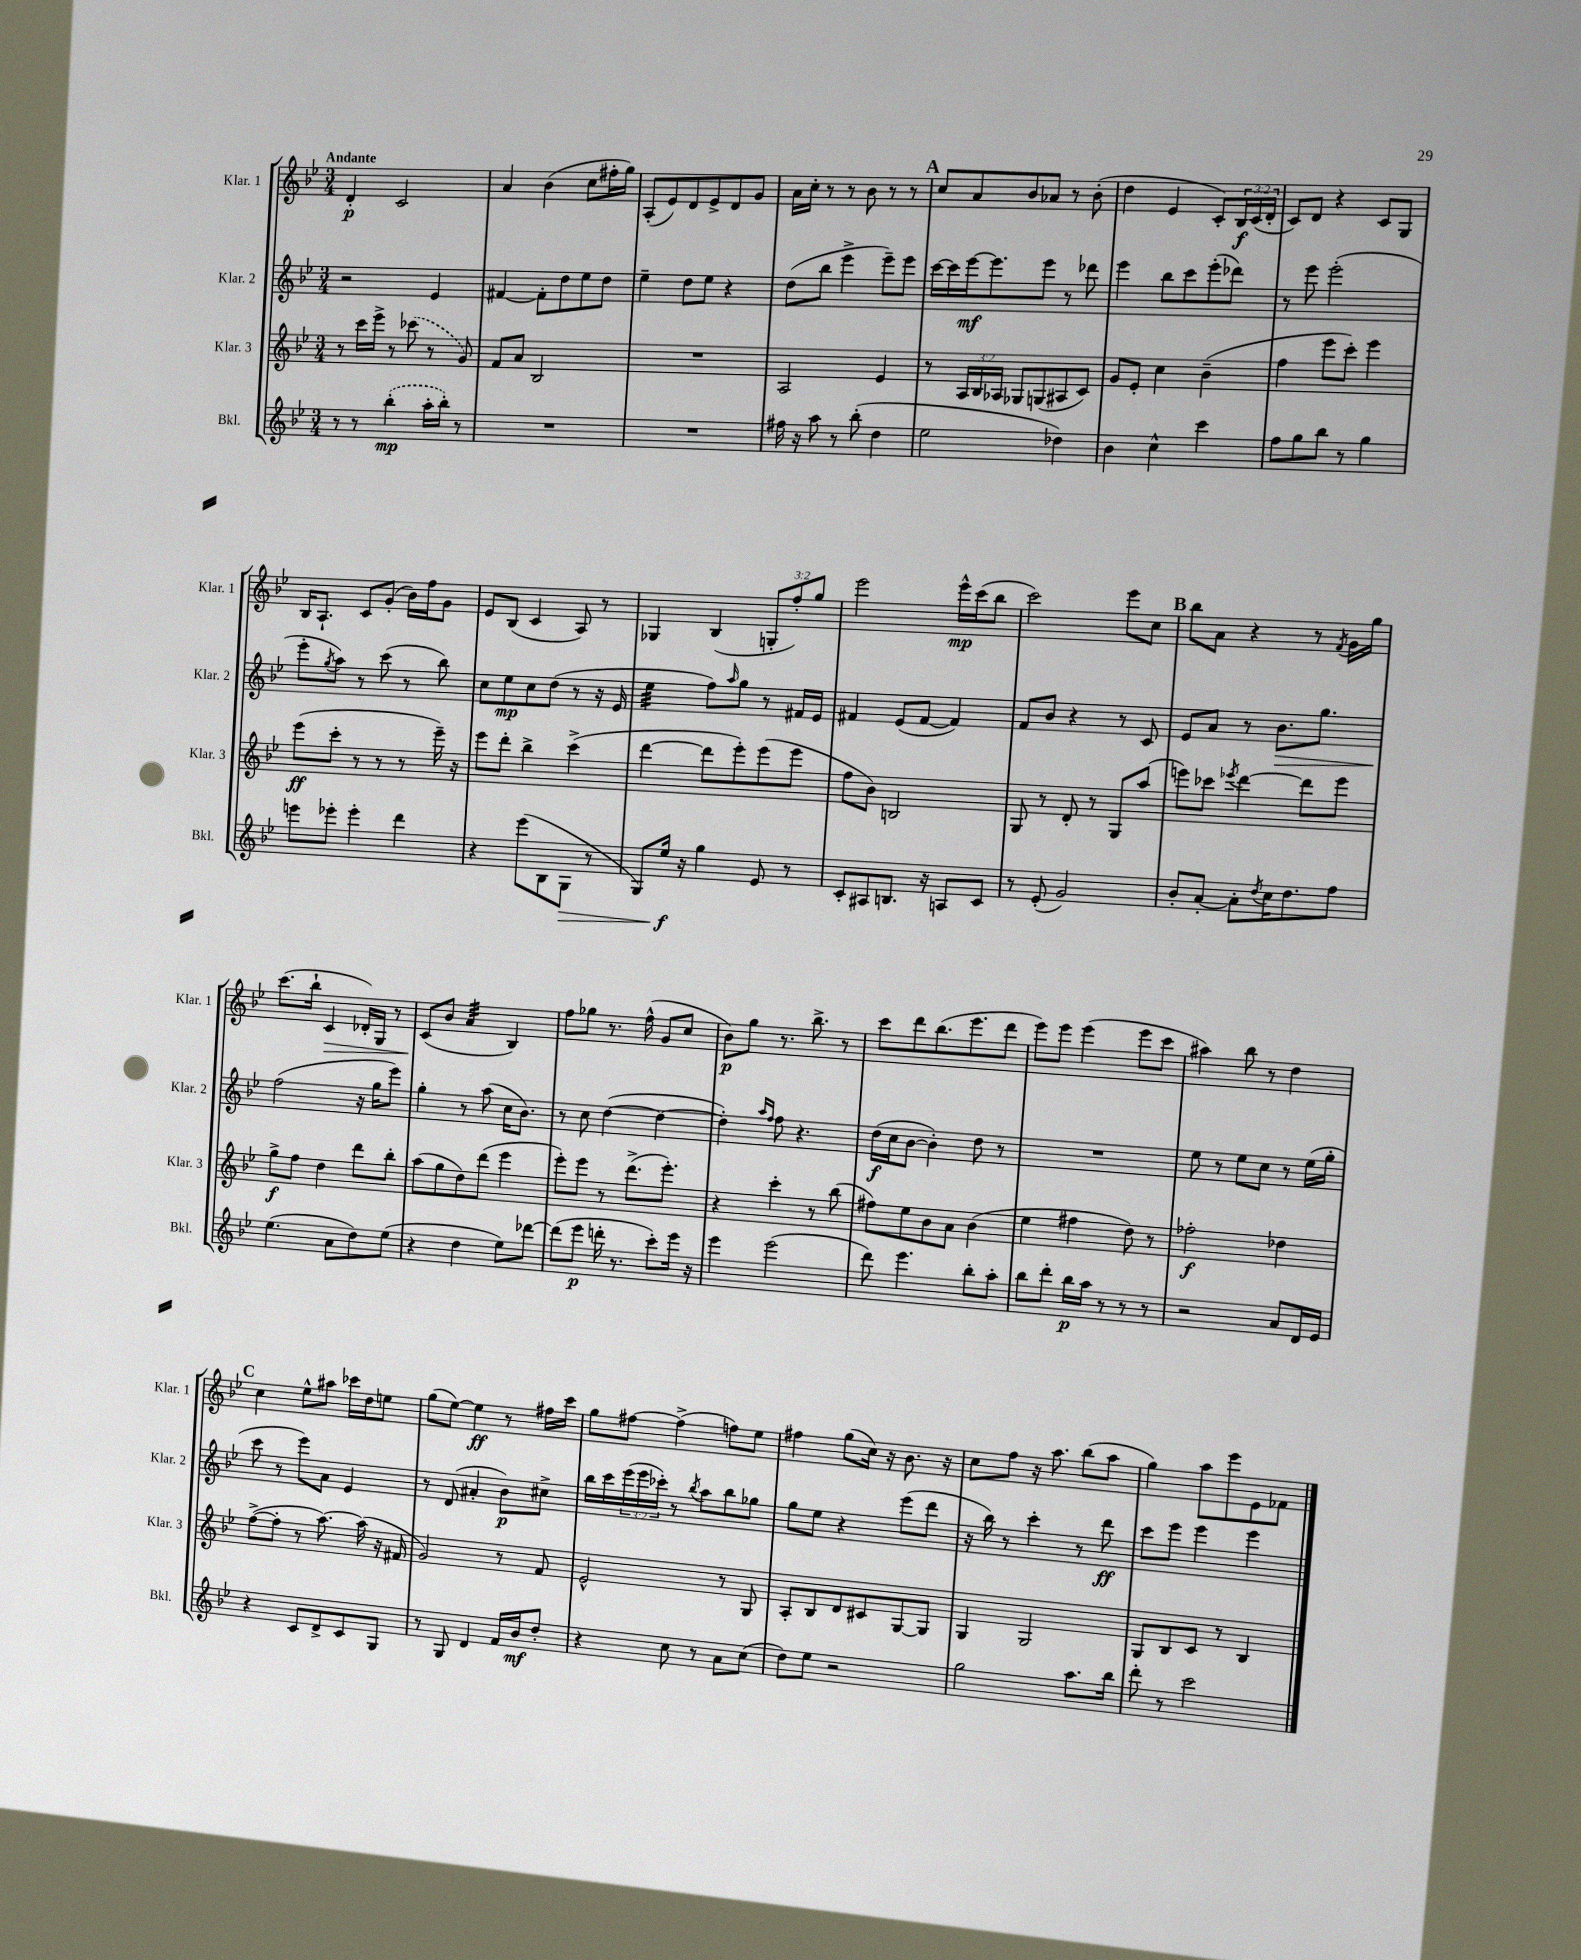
<<
\new StaffGroup <<
\new Staff = "s0" \with { instrumentName = "Klar. 1" shortInstrumentName = "Klar. 1" } {
    \clef treble \key bes \major \numericTimeSignature \time 3/4 \override Staff.TupletNumber.text = #tuplet-number::calc-fraction-text \tempo "Andante"
    d'4-.\p c'2 |
    a'4 bes'4( c''8 fis''16-. g''16) |
    a8-.( ees'8) d'8 ees'8-> d'8 g'8 |
    a'16 c''16-. r8 r8 bes'8 r8 r8 |
    \mark \markup { \bold "A" } c''8 a'8 bes'8 aes'8 r8 bes'8-.( |
    d''4 ees'4 c'8-.) \tuplet 3/2 { bes16\f c'16( d'16-. } |
    c'8) d'8 r4 c'8 g8 |
    bes16 a8.-! c'8 g'8-.( bes'16) f''16 g'8 |
    ees'8 bes8( c'4 a8) r8 |
    ges4 bes4( \tuplet 3/2 { g8-. f''8-.) g''8 } |
    ees'''2 ees'''16-^\mp c'''16( bes''8 |
    c'''2) ees'''8 c''8 |
    \mark \markup { \bold "B" } bes''8 a'8 r4 r8 \acciaccatura { f'8 } g'16 g''16 |
    c'''8.( bes''16-! c'4\> des'16-.) g16 r8 |
    c'8\!( bes'8 a'4:32 bes4) |
    f''8 ges''8 r8. f''16-^( g'8 c''8 |
    bes'8\p) g''8 r8. bes''8.-> r8 |
    c'''8 d'''8 bes''8.( ees'''8. d'''8 |
    ees'''8) ees'''8 ees'''4( ees'''8 c'''8 |
    ais''4) bes''8 r8 d''4 |
    \mark \markup { \bold "C" } c''4 ees''8-^ ais''8 ces'''16 d''16 e''8 |
    g''8( ees''8~) ees''4\ff r8 fis''16 c'''16 |
    g''8 fis''8~ fis''4->( f''8) ees''8 |
    fis''4 g''8( c''16) r16 bes'8. r16 |
    c''8 f''8 r16 a''8. bes''8( a''8 |
    g''4) a''8 ees'''8 ees'8 fes'8 \bar "|." |
}
\new Staff = "s1" \with { instrumentName = "Klar. 2" shortInstrumentName = "Klar. 2" } {
    \clef treble \key bes \major \numericTimeSignature \time 3/4 \override Staff.TupletNumber.text = #tuplet-number::calc-fraction-text
    r2 ees'4 |
    fis'4~ fis'8-. d''8 ees''8 d''8 |
    ees''4-- d''8 ees''8 r4 |
    d''8( bes''8 ees'''4-> ees'''8--) ees'''8 |
    \mark \markup { \bold "A" } c'''16~ c'''16 ees'''16~\mf ees'''8. ees'''8 r8 des'''8 |
    ees'''4 bes''8 c'''8 ees'''8-.( des'''8) |
    r8 ees'''8 ees'''2-.( |
    ees'''8-. \acciaccatura { g''8 } a''8) r8 c'''8( r8 bes''8) |
    c''8 ees''8\mp c''8 d''8( r8 r16 ees'16 |
    ees''4:32 f''8) \grace { a''16 } g''8 r8 fis'16 ees'16 |
    fis'4 ees'8( fis'8~ fis'4) |
    f'8 bes'8 r4 r8 c'8 |
    \mark \markup { \bold "B" } ees'8 a'8 r8 bes'8.\> g''8. |
    f''2\!( r16 g''16 ees'''8) |
    g''4-. r8 a''8( c''16 bes'8.) |
    r8 c''8 d''4~( d''4~ |
    d''4-.) \grace { a''16 f''16 } f''8 r4. |
    d''16\f( c''16 bes'8~ bes'4-.) d''8 r8 |
    R2. |
    ees''8 r8 ees''8 c''8 r8 ees''16( g''16-. |
    \mark \markup { \bold "C" } c'''8 r8 ees'''8) a'8 ees'4 |
    r8 d'8( ais'4-. bes'8\p) cis''8-> |
    bes''16 c'''16 \tuplet 3/2 { ees'''16( ees'''16 ces'''16-.) } r8 \acciaccatura { bes''8 } a''8 bes''8 ges''8 |
    g''8 ees''8 r4 ees'''8( d'''8 |
    r16 bes''16) r8 c'''4-. r8 d'''8\ff |
    c'''8 ees'''8 ees'''4 ees'''4 \bar "|." |
}
\new Staff = "s2" \with { instrumentName = "Klar. 3" shortInstrumentName = "Klar. 3" } {
    \clef treble \key bes \major \numericTimeSignature \time 3/4 \override Staff.TupletNumber.text = #tuplet-number::calc-fraction-text
    r8 c'''16 ees'''16-> r8 \once \slurDashed ces'''8( r8 g'8) |
    f'8 a'8 bes2 |
    R2. |
    a2 ees'4 |
    \mark \markup { \bold "A" } r8 \tuplet 3/2 { a16 bes16 aes16 } ges8 g8( ais8 c'8) |
    g'8 ees'8-. c''4 bes'4--( |
    f''4 ees'''8 c'''8-.) ees'''4 |
    ees'''8\ff( c'''8-. r8 r8 r8 ees'''16--) r16 |
    ees'''8 d'''8-. bes''4-> c'''4->( |
    d'''4~ d'''8 ees'''8-.) ees'''8( ees'''8 |
    f''8 bes'8) b2 |
    g8 r8 d'8-. r8 g8 a''8( |
    \mark \markup { \bold "B" } e'''8) ces'''8 \acciaccatura { ees'''8 } d'''4~ d'''8 ees'''8 |
    g''8->\f f''8 d''4 d'''8 bes''8-. |
    a''8( g''8 d''8) d'''8( ees'''4 |
    ees'''8-.) ees'''8 r8 d'''8.->( ees'''8.-.) |
    r4 c'''4-. r8 bes''8( |
    fis''8) ees''8 bes'8 a'8 bes'4( |
    ees''4 fis''4 d''8) r8 |
    fes''2-.\f des''4 |
    \mark \markup { \bold "C" } f''8~->( f''8-. r8 a''8.~) a''16( r16 fis'16 |
    g'2) r8 f'8 |
    ees'2-^ r8 g8 |
    a8-. bes8 d'8 cis'8 g8~ g8 |
    g4 g2 |
    g8 bes8 c'8 r8 bes4 \bar "|." |
}
\new Staff = "s3" \with { instrumentName = "Bkl." shortInstrumentName = "Bkl." } {
    \clef treble \key bes \major \numericTimeSignature \time 3/4
    r8 r8 \once \slurDashed bes''4-.\mp( a''16-. bes''16-.) r8 |
    R2. |
    R2. |
    fis''16 r16 a''8 r8 bes''8-.( d''4 |
    \mark \markup { \bold "A" } ees''2 des''4) |
    bes'4 c''4-^ c'''4 |
    f''8 g''8 bes''8 r8 g''4 |
    e'''8 ees'''8-. ees'''4-. d'''4 |
    r4 ees'''8( bes8 g8\> r8 |
    g8) ees''16\f\! r16 g''4 ees'8 r8 |
    c'8-. ais8 b8. r16 a8 c'8 |
    r8 ees'8-.( g'2) |
    \mark \markup { \bold "B" } bes'8-. a'8~-. a'8-. \acciaccatura { d''8 } c''16 d''8. f''8 |
    ees''4.( a'8 d''8) ees''8( |
    r4 d''4 ees''8) des'''8~ |
    des'''8( ees'''8\p d'''16-. r8. c'''8-.) ees'''16 r16 |
    ees'''4 ees'''2( |
    d'''8) ees'''4. bes''8-. a''8-. |
    bes''8 d'''8-. bes''16\p a''16 r8 r8 r8 |
    r2 a'8 d'16 ees'16 |
    \mark \markup { \bold "C" } r4 c'8 d'8-> c'8 g8 |
    r8 g8 d'4 f'16 bes'16\mf d''8-. |
    r4 c''8 r8 a'8 c''8( |
    d''8) ees''8 r2 |
    g''2 a''8. bes''16 |
    d'''8-. r8 c'''2 \bar "|." |
}
>>
>>
\layout { \context { \Score \remove "Bar_number_engraver" } }
